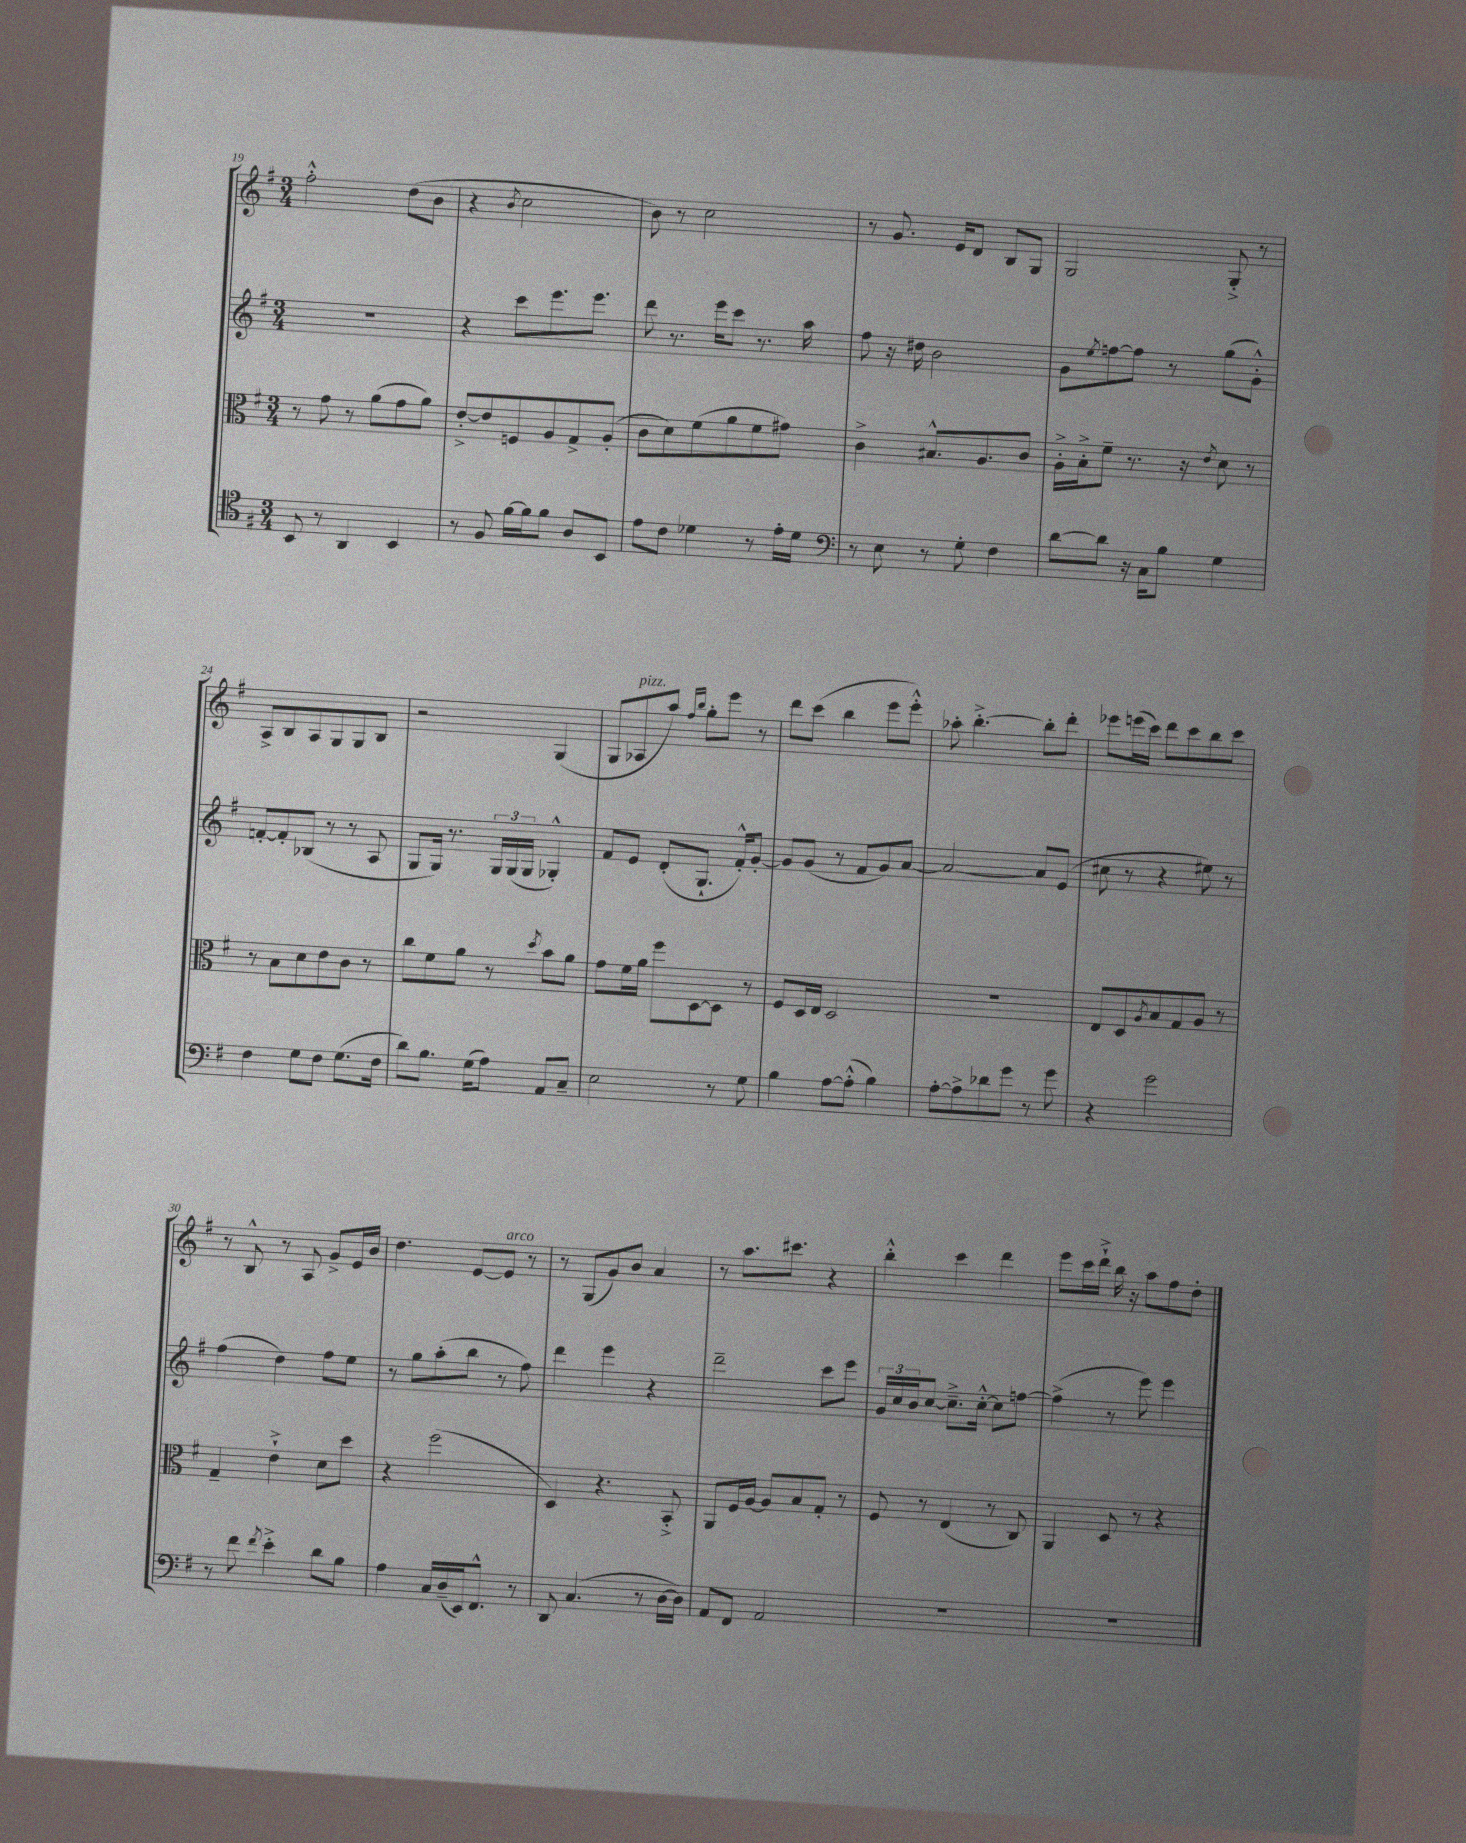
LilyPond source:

<<
\new StaffGroup <<
\new Staff = "s0" {
    \clef treble \key g \major \numericTimeSignature \time 3/4
    fis''2-.-^ d''8( b'8 |
    r4 \acciaccatura { b'8 } c''2 |
    b'8) r8 c''2 |
    r8 g'8. e'16 d'8 b8 g8 |
    g2 g8-.-> r8 |
    a8-> b8 a8 g8 g8 b8 |
    r2 g4( |
    g8 aes8^\markup { \italic "pizz." } a''8) \grace { fis''16 b''16 } g''8-. e'''8 r8 |
    d'''8 c'''8( b''4 e'''8 e'''8-.-^) |
    aes''8-. b''4.~-.-> b''8-. d'''8-. |
    ees'''8 e'''16( c'''16) d'''8 c'''8 b''8 c'''8 |
    r8 b8-^ r8 a8 g'8-> e'16 b'16 |
    d''4. e'8~ e'8^\markup { \italic "arco" } r8 |
    r8 g8( g'8) b'8 a'4 |
    r8 a''8. cis'''8. r4 |
    b''4-.-^ c'''4 d'''4 |
    e'''8 c'''16 d'''16-!-> b''16 r16 a''8 fis''8 d''8-. \bar "|." |
}
\new Staff = "s1" {
    \clef treble \key g \major \numericTimeSignature \time 3/4
    R2. |
    r4 c'''8 e'''8. e'''8. |
    d'''8 r8. e'''16 c'''8 r8. a''16 |
    fis''8 r16 dis''16 b'2 |
    g'8 \acciaccatura { e''8 } f''8~ f''8 r8 g''8( g'8-.-^) |
    f'8~-. f'8-. bes8( r8 r8 a8 |
    g8 g16) r8. \tuplet 3/2 { g16 g16( g16 } ges4-.-^) |
    fis'8 e'8 d'8-.( g8.-! fis'16-.-^) g'8~-. |
    g'8 g'8( r8 fis'8 g'8) a'8~ |
    a'2~ a'8 e'8( |
    cis''8 r8 r4 eis''8) r8 |
    fis''4( d''4) fis''8 e''8 |
    r8 g''8 a''8-.( b''8 r8 fis''8) |
    d'''4 e'''4 r4 |
    d'''2-- c'''8 e'''8 |
    \tuplet 3/2 { g'16 c''16 b'16 } c''8~ c''8.---> c''16~-.-^ c''8 f''8~ |
    f''4->( r8 e'''8) e'''4 \bar "|." |
}
\new Staff = "s2" {
    \clef alto \key g \major \numericTimeSignature \time 3/4
    r8 g'8 r8 a'8( g'8 a'8) |
    e'8~-.-> e'8 f8 a8 g8-> a8-.( |
    c'8 d'8) fis'8( a'8 fis'8 gis'8) |
    c'4-> bis8.-^ a8. c'8 |
    a16-.-> b16-.-> fis'8-- r8. r16 \acciaccatura { e'8 } d'8 r8 |
    r8 b8 d'8 e'8 c'8 r8 |
    c''8 fis'8 a'8 r8 \acciaccatura { d''8 } b'8 a'8 |
    g'8 fis'16 a'16 fis''8 d8~ d8 r8 |
    fis8 d16 e16 d2 |
    R2. |
    e8 d8 \acciaccatura { a8 } b8 g8 a8 r8 |
    g4-- e'4-!-> d'8 d''8 |
    r4 fis''2( |
    d4) r4. b,8-.-> |
    a,8 fis16 a16~ a8 b8 g8-. r8 |
    fis8 r8 e4( r8 c8) |
    a,4 d8 r8 r4 \bar "|." |
}
\new Staff = "s3" {
    \clef tenor \key g \major \numericTimeSignature \time 3/4
    b,8 r8 a,4 b,4 |
    r8 fis8 fis'16~ fis'16 fis'8 a8 b,8 |
    e'8 c'8 des'4 r8 e'16-. des'16 |
    \clef bass r8 e8 r8 g8-. fis4 |
    d'8~ d'8 r16 c16 b8 g4 |
    fis4 g8 fis8 g8.( fis16 |
    d'8) b8. g16( a8) a,8 c8-- |
    e2 r8 g8 |
    b4 a8~ a8-.-^( b4) |
    a8~-. a8-> des'8 g'8 r8 g'8 |
    r4 g'2 |
    r8 fis'8 \acciaccatura { fis'8 } e'4-.-> d'8 b8 |
    a4 c16 d16--( e,16) fis,8.-^ r8 |
    d,8 c4.( r8 d16~ d16) |
    a,8 fis,8 a,2 |
    R2. |
    R2. \bar "|." |
}
>>
>>
\layout { \context { \Score currentBarNumber = #19 } }
